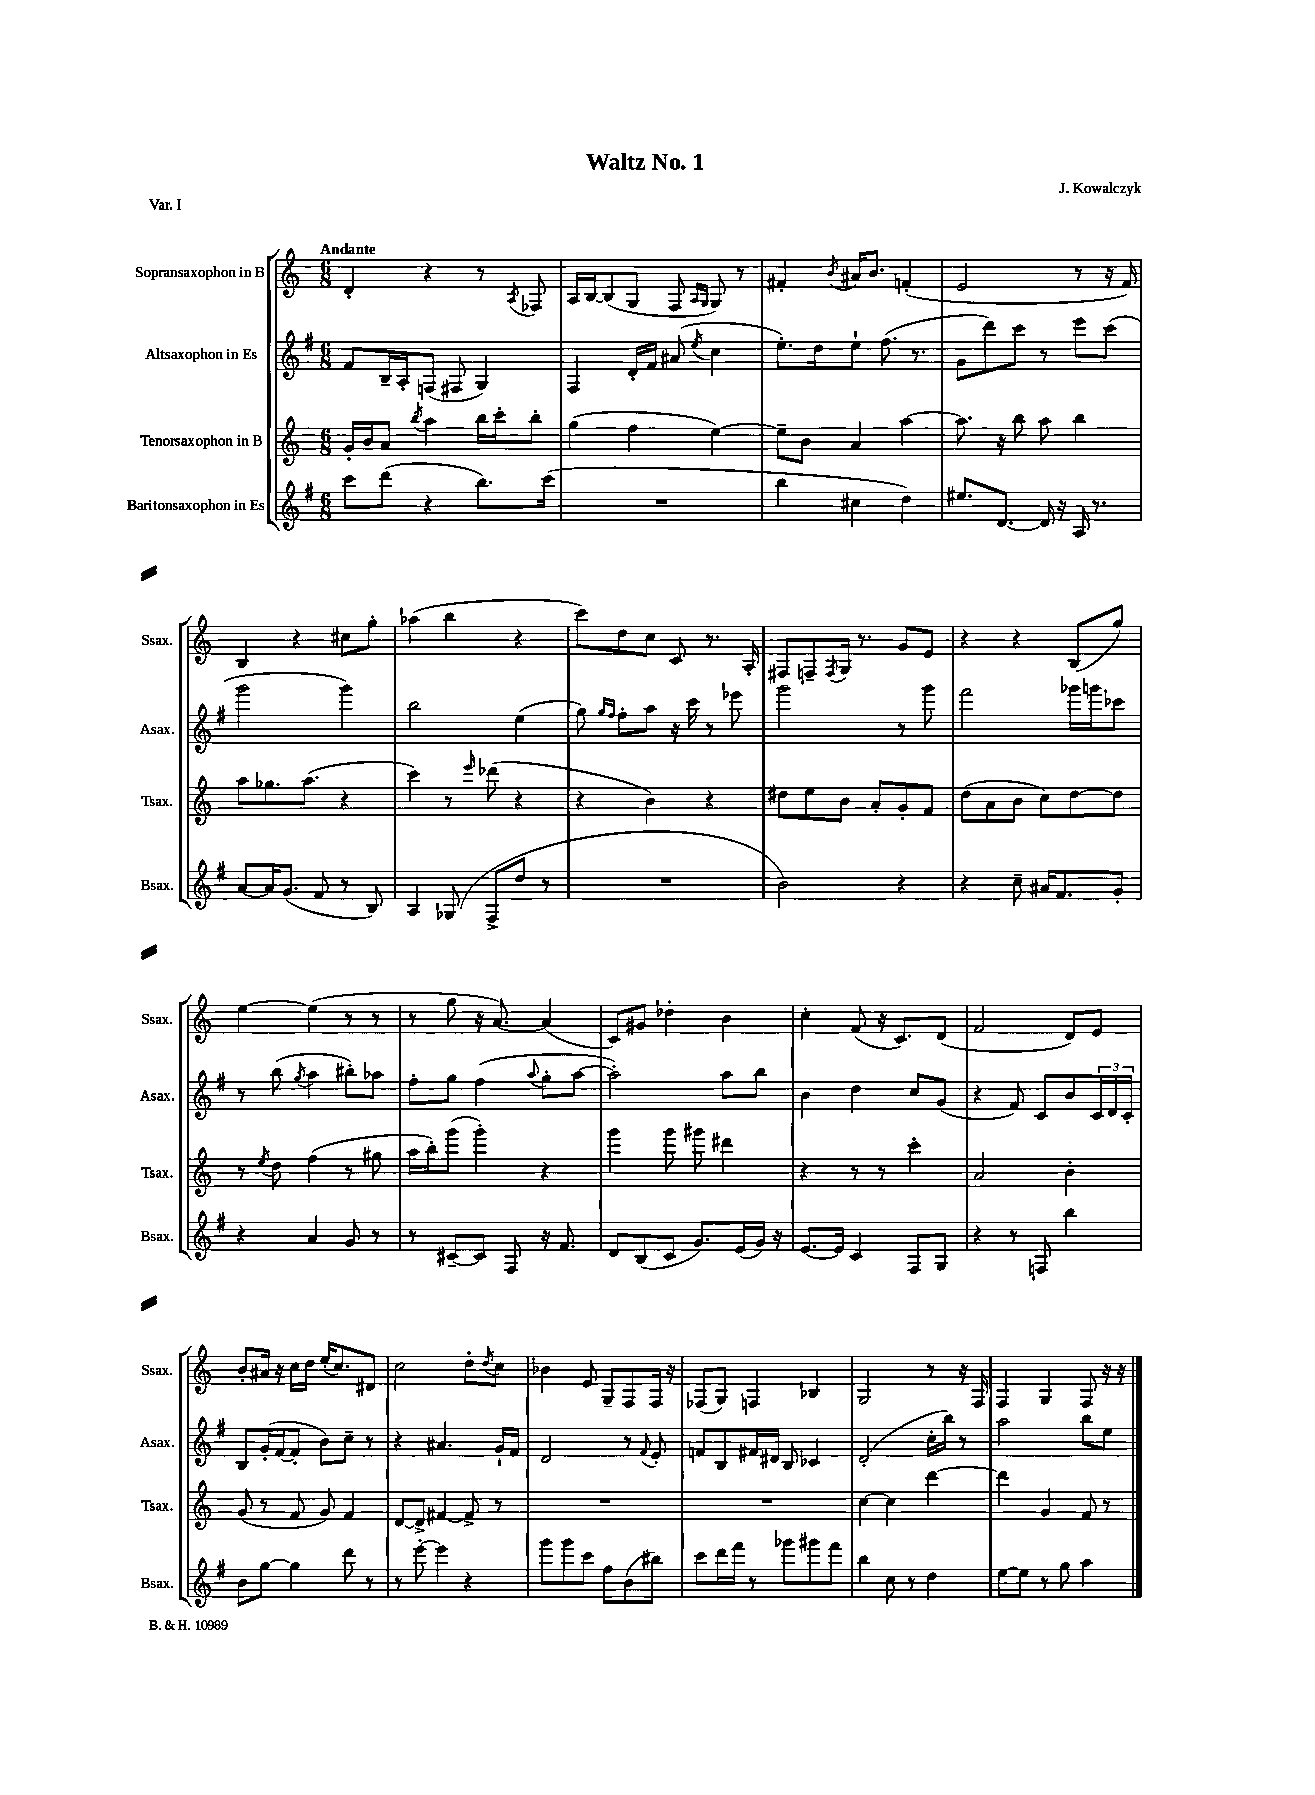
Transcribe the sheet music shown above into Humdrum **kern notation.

**kern	**kern	**kern	**kern
*part4	*part3	*part2	*part1
*staff4	*staff3	*staff2	*staff1
*I"Baritonsaxophon in Es	*I"Tenorsaxophon in B	*I"Altsaxophon in Es	*I"Sopransaxophon in B
*I'Bsax.	*I'Tsax.	*I'Asax.	*I'Ssax.
*clefG2	*clefG2	*clefG2	*clefG2
*k[f#]	*k[]	*k[f#]	*k[]
*M6/8	*M6/8	*M6/8	*M6/8
=1	=1	=1	=1
!	!	!	!LO:TX:a:B:t=Andante
8ccc\L	16g'/LL	8f#/L	4d'/
.	16b/J	.	.
(8ddd\J	8a/J	16B~/L	.
.	.	16A'/J	.
.	8qbb/	.	.
4r	4aa\	(8Fn/J	4r
.	.	8F#X/	.
8.bb\L)	16bb\LL	4G/)	8r
.	16ccc'\J	.	.
.	.	.	8qA/
.	8bb'\J	.	8F-X/
(16ccc\Jk	.	.	.
=2	=2	=2	=2
2.r	(4gg\	4F#/	16A/LL
.	.	.	[16B/J
.	.	.	(8B/]
.	4ff\	16d'/LL	8G/J
.	.	16f#/JJ	.
.	.	(8a#X/	8F/
.	.	.	16qqA/LL
.	.	8qee/	16qqG/JJ
.	[4ee\)	4cc\	8G/)
.	.	.	8r
=3	=3	=3	=3
4bb\	8ee~\L]	8.ee'\L)	4f#X'/
.	8b\J	.	.
.	.	16dd\k	.
.	.	.	8qb/
4cc#X\	4a/	8ee`\J	16a#X/KL
.	.	.	8.b/J
.	.	(8.ff#\	.
4dd\)	[4aa\	.	(4fn'/
.	.	8.r	.
=4	=4	=4	=4
8.ee#X/L	8.aa\]	8g\L	2e/
.	.	8ddd\)	.
[8.d/J	16r	.	.
.	8bb\	8ccc\J	.
16d/]	8aa\	8r	.
16r	.	.	.
16A/	4bb\	8eee\L	8r
8.r	.	.	.
.	.	(8ccc\J	16r
.	.	.	16f/)
!!LO:LB:g=z
=5	=5	=5	=5
[8a/L	8aa\L	2ggg\	4B/
16a/K]	8.gg-X\	.	.
(8.g/J	.	.	.
.	.	.	4r
.	(8.aa\J	.	.
8f#/	.	.	.
8r	4r	4ggg\)	8cc#X\L
8B/)	.	.	8gg'\J
=6	=6	=6	=6
4A/	4ccc\)	2bb\	(4aa-X\
(8G-X/	8r	.	4bb\
.	16qqeee/	.	.
8F#^/L	(8ddd-X\	.	.
8dd/J	4r	(4ee\	4r
8r	.	.	.
=7	=7	=7	=7
2.r	4r	8gg\)	8ccc\L)
.	.	16qqgg/LL	.
.	.	16qqff#/JJ	.
.	.	8ff#'\L	8dd\
.	4b\)	8aa\J	8cc\J
.	.	16r	8c/
.	.	16ccc\	.
.	4r	8r	8.r
.	.	8eee-X\	.
.	.	.	16A'/
=8	=8	=8	=8
2b\)	8dd#X\L	2ggg\	8F#X/L
.	8ee\	.	8Fn~/
.	.	.	8qF/
.	8b\J	.	16G/Jk
.	.	.	8.r
.	8a'/L	.	.
4r	8g'/	8r	8g/L
.	8f/J	8ggg\	8e/J
=9	=9	=9	=9
4r	(8dd\L	2fff#\	4r
.	8a\	.	.
8cc~\	8b\J	.	4r
16a#X/KL	8cc\L)	.	.
8.f#/	.	.	.
.	[8dd\	16ggg-X\LL	(8B/L
.	.	16gggn\J	.
8g'/J	8dd\J]	8ccc-X\J	8gg/J)
!!LO:LB:g=z
=10	=10	=10	=10
4r	8r	8r	[4ee\
.	8qee/	.	.
.	8dd\	(8bb\	.
.	.	8qgg/	.
4a/	(4ff\	4aa\	(4ee\]
8g/	8r	8bb#X'\L)	8r
8r	8gg#X\	8aa-X\J	8r
=11	=11	=11	=11
8r	16aa\LL	8ff#'\L	8r
.	16bb'\J)	.	.
[8c#X~/L	(8ggg\J	8gg\J	8gg\
8c#/J]	4ggg'\)	(4ff#\	16r
.	.	.	[8.a/)
8F#/	.	.	.
.	.	8qqaa/	.
16r	4r	8gg'\L	(4a/]
8.f#/	.	.	.
.	.	[8aa\J	.
=12	=12	=12	=12
8d/L	4ggg\	2aa'\])	8c/L)
(8B/	.	.	8g#X/J
8c/J	8ggg\	.	4dd-X'\
8.g/L)	8ggg#X\	.	.
.	4ddd#X\	8aa\L	4b\
(16e/L	.	.	.
16g/JJ)	.	8bb\J	.
16r	.	.	.
=13	=13	=13	=13
[8.e/L	4r	4b\	4cc'\
16e/Jk]	.	.	.
4c/	8r	4dd\	(8f/
.	8r	.	16r
.	.	.	8.c/L)
8F#/L	4ccc'\	8cc/L	.
8G/J	.	(8g/J	(8d/J
=14	=14	=14	=14
4r	2a/	4r	2f/
8r	.	8f#/)	.
8Fn/	.	8c/L	.
4bb\	4b'\	8b/	8d/L)
.	.	24c/L	8e/J
.	.	24d/	.
.	.	24c'/JJ	.
!!LO:LB:g=z
=15	=15	=15	=15
8b\L	(8g/	8B/L	8b'/L
[8gg\J	8r	(16g'/L	16a#X/Jk
.	.	[16f#/J	16r
4gg\]	8f/	8f#'/J]	16cc\LL
.	.	.	16dd\JJ
.	8g/)	8b\L)	(16ee'/KL
.	.	.	8.cc/)
8ddd\	4f/	8cc~\J	.
8r	.	8r	8d#X/J
=16	=16	=16	=16
8r	[8d/L	4r	2cc\
[8eee'\	8d^/J]	.	.
4eee\]	[4f#X/	4.a#X/	.
4r	8f#^/]	.	8dd'\L
.	.	.	8qdd/
.	8r	16g`/LL	8cc\J
.	.	16f#/JJ	.
=17	=17	=17	=17
8ggg\L	2.r	2d/	4b-X\
8ggg\	.	.	.
8ccc\J	.	.	8e/
8ff#\L	.	.	8G~/L
(8b\	.	8r	8F/
.	.	8qqf#/	.
8bb#X\J)	.	8e'/	16F/Jk
.	.	.	16r
=18	=18	=18	=18
8ccc\L	2.r	8fn/L	(8F-X/L
16ddd\L	.	8B/	8G/J)
16fff#\JJ	.	.	.
8r	.	16f#X/L	4Fn/
.	.	16d#X/JJ	.
8ggg-X\L	.	8B/	.
8ggg#X\	.	4c-X/	4B-X/
8fff#\J	.	.	.
=19	=19	=19	=19
4bb\	[4cc\	(2d'/	2G/
8cc\	4cc\]	.	.
8r	.	.	.
4dd\	[4ddd\	16cc'\LL	8r
.	.	16bb\JJ)	.
.	.	8r	16r
.	.	.	16F/
=20	=20	=20	=20
[8ee\L	4ddd\]	2aa\	4F/
8ee\J]	.	.	.
8r	4g/	.	4G/
8gg\	.	.	.
4aa\	8f/	8bb\L	8F/
.	8r	8ee\J	16r
.	.	.	16r
==	==	==	==
*-	*-	*-	*-
